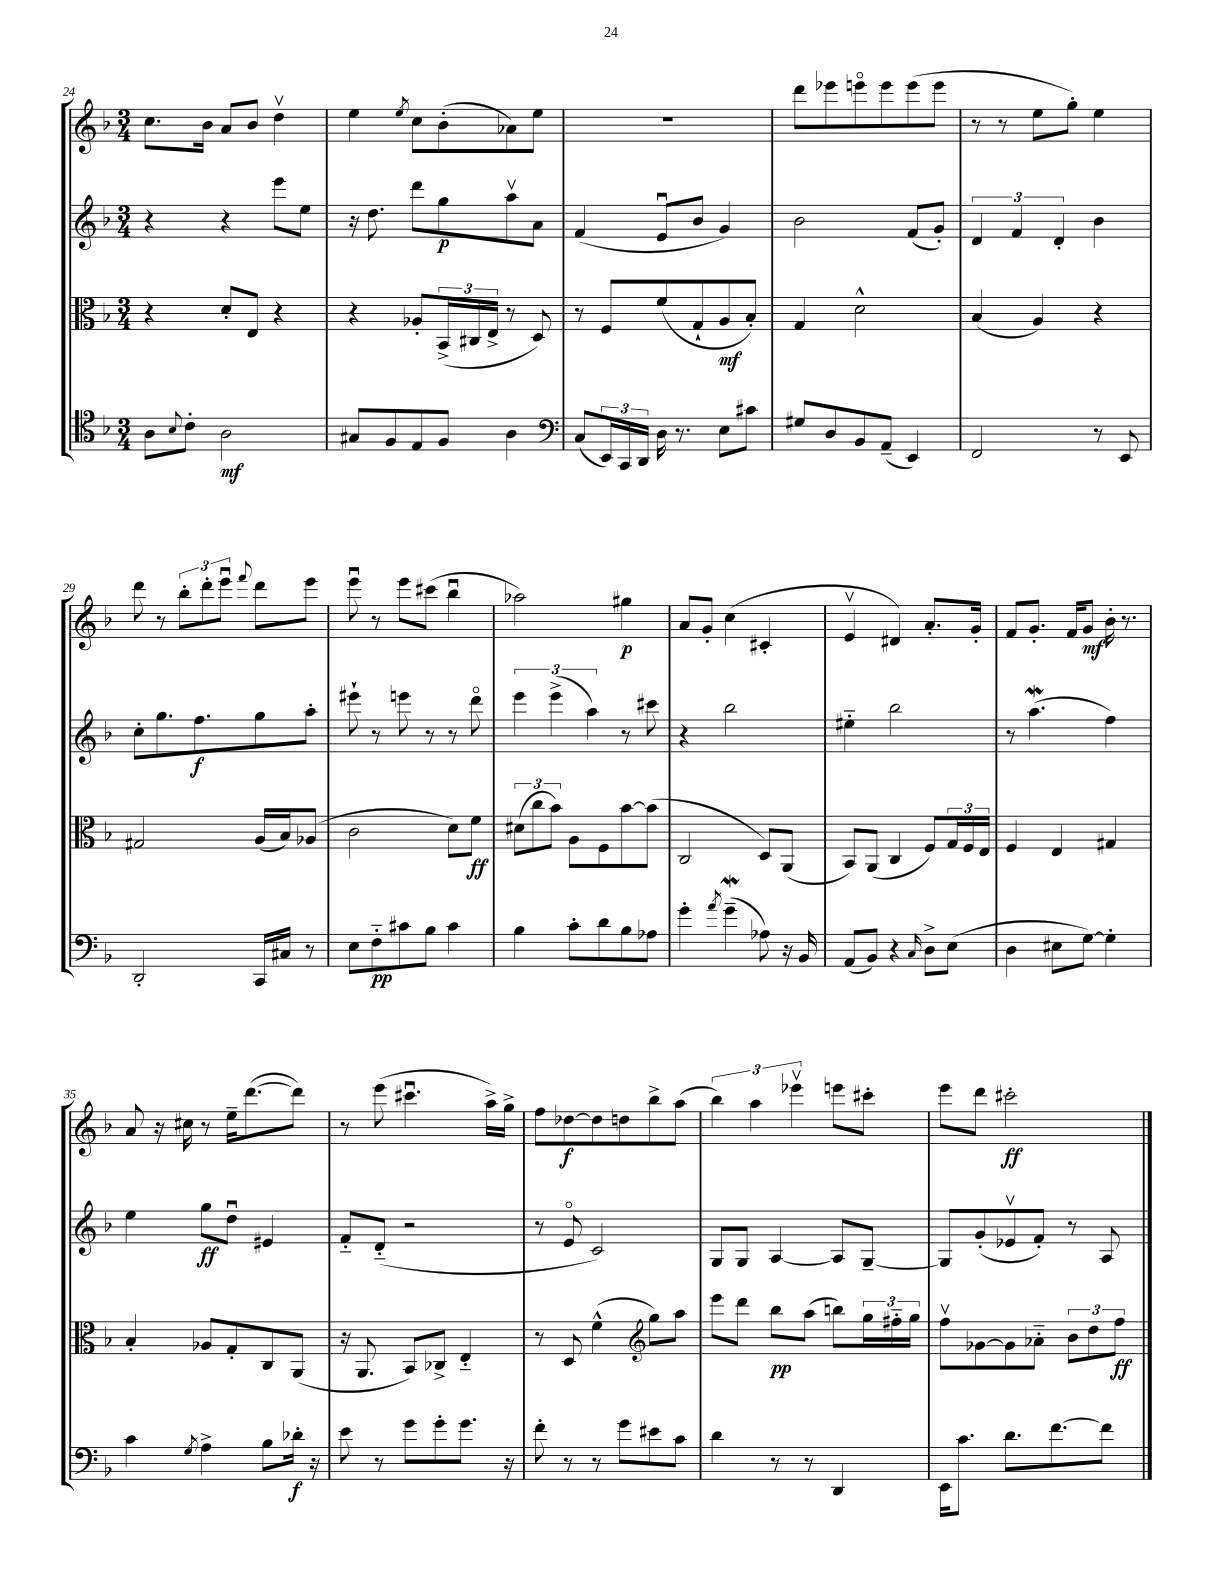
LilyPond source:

<<
\new StaffGroup <<
\new Staff = "s0" {
    \clef treble \key f \major \numericTimeSignature \time 3/4
    c''8. bes'16 a'8 bes'8 d''4\upbow |
    e''4 \acciaccatura { e''8 } c''8 bes'8-.( aes'8) e''8 |
    R2. |
    d'''8 ees'''8 e'''8\flageolet e'''8 e'''8( e'''8 |
    r8 r8 e''8 g''8-.) e''4 |
    d'''8 r8 \tuplet 3/2 { bes''8-. d'''8-. e'''8\downbow } \appoggiatura { f'''8 } d'''8 e'''8 |
    e'''8\downbow r8 e'''8 cis'''8( bes''4\downbow |
    aes''2) gis''4\p |
    a'8 g'8-. c''4( cis'4-. |
    e'4\upbow dis'4) a'8.-. g'16-. |
    f'8 g'8.-. f'16 g'8\mf bes'16-. r8. |
    a'8 r16 cis''16 r8 e''16-- d'''8.~( d'''8) |
    r8 e'''8( cis'''4.\downbow a''16->) g''16-> |
    f''8 des''8~\f des''8 d''8 bes''8-> a''8( |
    \tuplet 3/2 { bes''4) a''4 ees'''4\upbow } e'''8 cis'''8-. |
    e'''8 d'''8 cis'''2-.\ff \bar "|." |
}
\new Staff = "s1" {
    \clef treble \key f \major \numericTimeSignature \time 3/4
    r4 r4 e'''8 e''8 |
    r16 d''8. d'''8 g''8\p a''8\upbow a'8 |
    f'4( e'8\downbow bes'8 g'4) |
    bes'2 f'8( g'8-.) |
    \tuplet 3/2 { d'4 f'4 d'4-. } bes'4 |
    c''8-. g''8. f''8.\f g''8 a''8-. |
    eis'''8-! r8 e'''8 r8 r8 d'''8\flageolet |
    \tuplet 3/2 { e'''4 e'''4->( a''4) } r8 cis'''8 |
    r4 bes''2 |
    eis''4-_ bes''2 |
    r8 a''4.\mordent( f''4) |
    e''4 g''8\ff d''8\downbow eis'4 |
    f'8-_ d'8-_( r2 |
    r8 e'8\flageolet c'2) |
    g8 g8 a4~ a8 g8~-- |
    g8 g'8-.( ees'8\upbow f'8-.) r8 a8 \bar "|." |
}
\new Staff = "s2" {
    \clef alto \key f \major \numericTimeSignature \time 3/4
    r4 d'8-. e8 r4 |
    r4 aes8-. \tuplet 3/2 { bes,16->( cis16 e16-> } r8 d8) |
    r8 f8 f'8( g8-! a8\mf bes8-.) |
    g4 d'2-^ |
    bes4( a4) r4 |
    gis2 a16( bes16) aes8( |
    c'2 d'8) f'8\ff |
    \tuplet 3/2 { dis'8( c''8 bes'8) } a8 f8 bes'8~ bes'8( |
    c2 d8) a,8( |
    bes,8) a,8( c4 f8) \tuplet 3/2 { g16 f16 e16 } |
    f4 e4 gis4 |
    bes4-. aes8 g8-. c8 a,8( |
    r16 a,8. bes,8) ces8-> e4-_ |
    r8 d8 f'4-^( \clef treble g''8) a''8 |
    e'''8 d'''8 bes''8\pp a''8( b''8) \tuplet 3/2 { g''16 fis''16-_ g''16 } |
    f''8\upbow ges'8~ ges'8 aes'8-_ \tuplet 3/2 { bes'8 d''8 f''8\ff } \bar "|." |
}
\new Staff = "s3" {
    \clef tenor \key f \major \numericTimeSignature \time 3/4
    a8 \appoggiatura { bes8 } c'8-. a2\mf |
    gis8 f8 e8 f8 a4 |
    \clef bass c8( \tuplet 3/2 { e,16) c,16 d,16 } d16 r8. e8 cis'8 |
    gis8 d8 bes,8 a,8--( e,4) |
    f,2 r8 e,8 |
    d,2-. c,16 cis16 r8 |
    e8 f8-_\pp cis'8 bes8 cis'4 |
    bes4 c'8-. d'8 bes8 aes8 |
    g'4-. \acciaccatura { a'8 } g'4--\mordent( aes8) r16 bes,16 |
    a,8( bes,8) r4 \grace { c16 } d8-> e8( |
    d4 eis8 g8~) g4-. |
    c'4 \acciaccatura { g8 } a4-> bes8 des'16-.\f r16 |
    e'8 r8 g'8 g'8-. g'8. r16 |
    f'8-. r8 r8 g'8 eis'8 c'8 |
    d'4 r8 r8 d,4 |
    e,16 c'8. d'8. f'8.~ f'8 \bar "|." |
}
>>
>>
\layout { \context { \Score currentBarNumber = #24 } }
